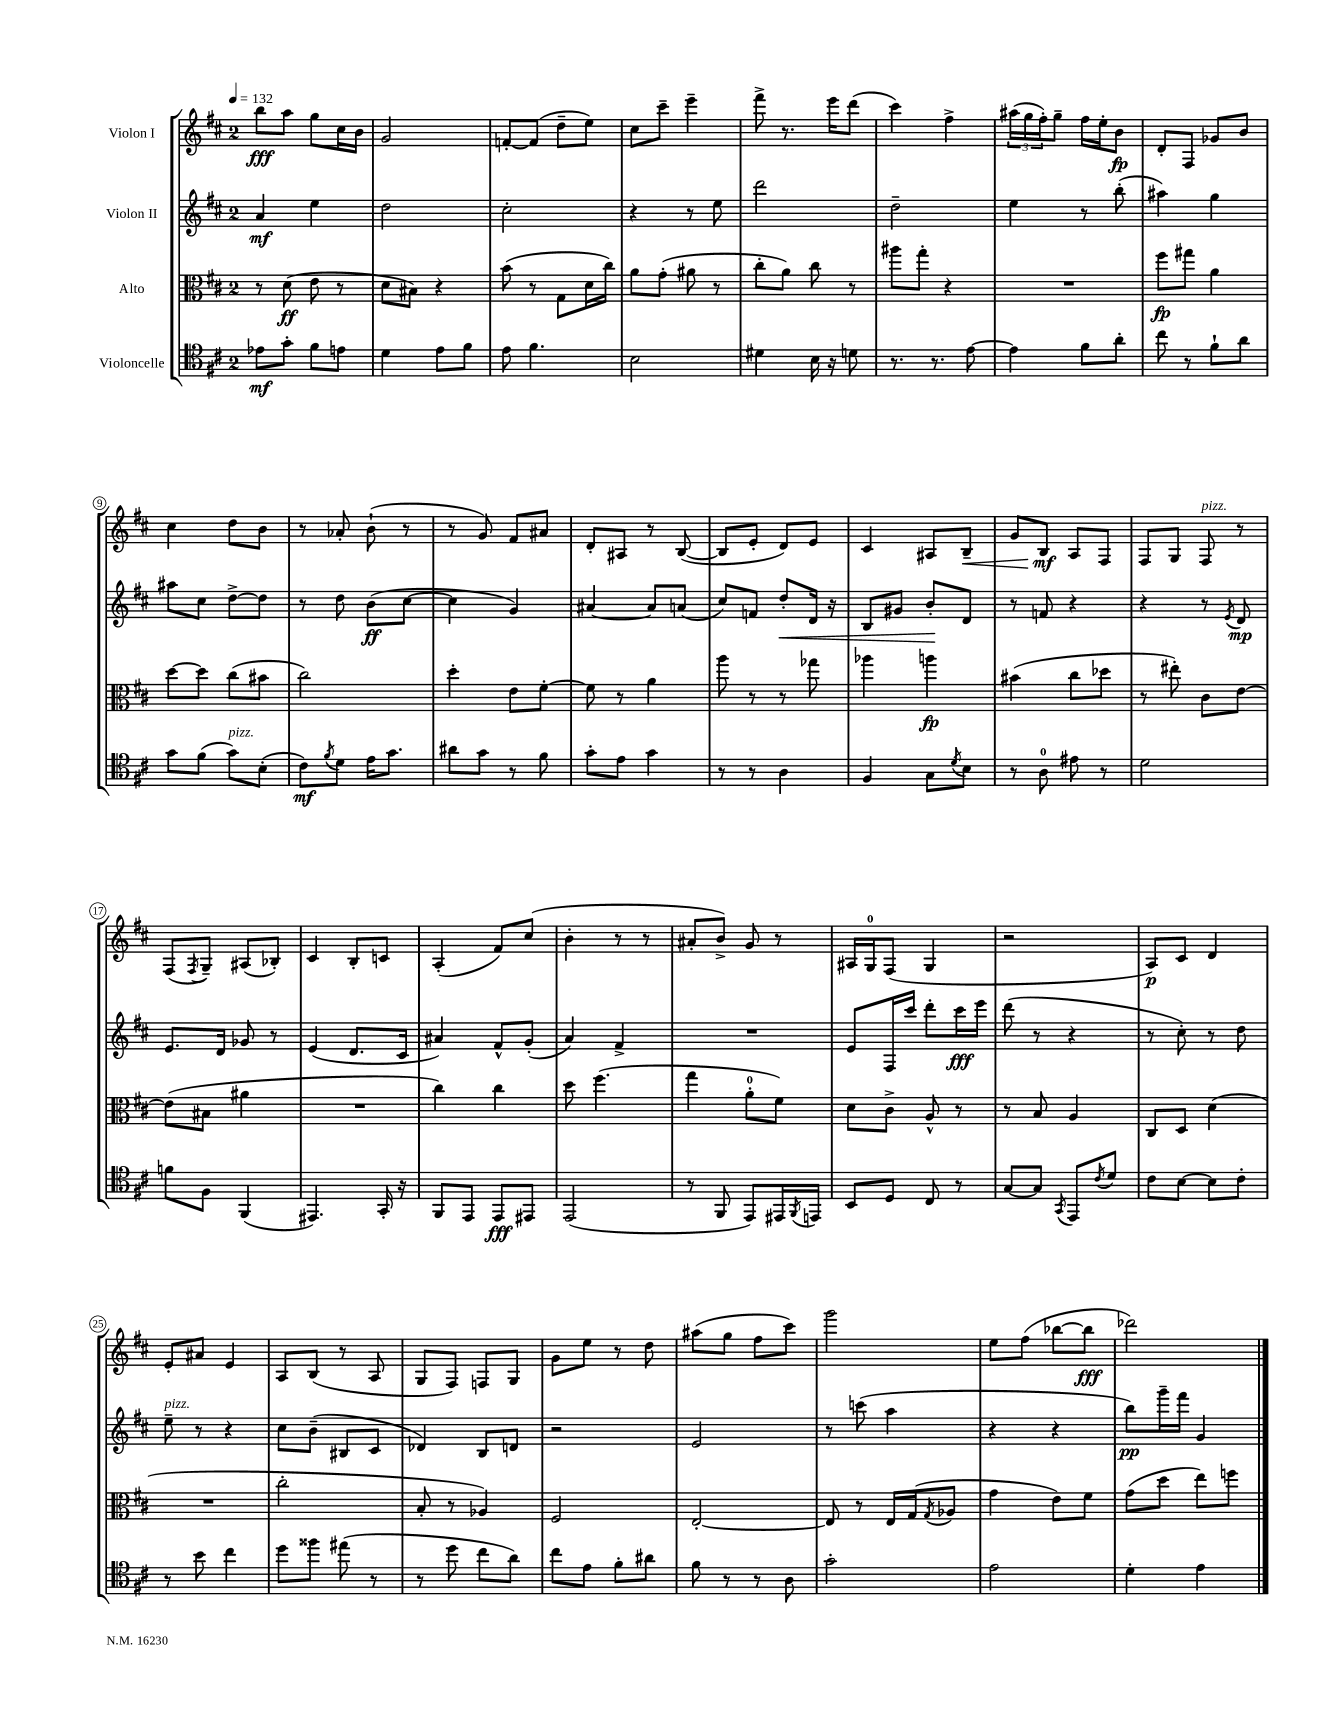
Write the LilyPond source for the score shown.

<<
\new StaffGroup <<
\new Staff = "s0" \with { instrumentName = "Violon I" } {
    \clef treble \key d \major \once \override Staff.TimeSignature.style = #'single-digit \time 2/4 \tempo 4 = 132
    b''8\fff a''8 g''8 cis''16 b'16 |
    g'2 |
    f'8~-. f'8( d''8-- e''8) |
    cis''8 cis'''8-- e'''4-- |
    fis'''8-> r8. e'''16 d'''8( |
    cis'''4) fis''4-> |
    \tuplet 3/2 { ais''16( g''16 fis''16-.) } g''8-- fis''16 e''16-. b'8\fp |
    d'8-. fis8 ges'8 b'8 |
    cis''4 d''8 b'8 |
    r8 aes'8-. b'8-!( r8 |
    r8 g'8) fis'8 ais'8 |
    d'8-. ais8 r8 b8~( |
    b8 e'8-. d'8) e'8 |
    cis'4 ais8 b8--\< |
    g'8 b8\mf\! a8 fis8 |
    fis8 g8 fis8^\markup { \italic "pizz." } r8 |
    fis8( \acciaccatura { fis8 } g8--) ais8( bes8-.) |
    cis'4 b8-. c'8 |
    a4-.( fis'8) cis''8( |
    b'4-. r8 r8 |
    ais'8-. b'8->) g'8 r8 |
    ais16 g16-0 fis8( g4 |
    r2 |
    a8\p) cis'8 d'4 |
    e'8-. ais'8 e'4 |
    a8 b8( r8 a8 |
    g8 fis8) f8 g8 |
    g'8 e''8 r8 d''8 |
    ais''8( g''8 fis''8 cis'''8) |
    g'''2 |
    e''8 fis''8( bes''8~ bes''8\fff |
    des'''2) \bar "|." |
}
\new Staff = "s1" \with { instrumentName = "Violon II" } {
    \clef treble \key d \major \once \override Staff.TimeSignature.style = #'single-digit \time 2/4
    a'4\mf e''4 |
    d''2 |
    cis''2-. |
    r4 r8 e''8 |
    d'''2 |
    d''2-- |
    e''4 r8 b''8-.( |
    ais''4) g''4 |
    ais''8 cis''8 d''8~-> d''8 |
    r8 d''8 b'8\ff( cis''8~ |
    cis''4 g'4) |
    ais'4~ ais'8 a'8( |
    cis''8) f'8 d''8-.\< d'16 r16 |
    b8 gis'8 b'8-.\! d'8 |
    r8 f'8 r4 |
    r4 r8 \acciaccatura { e'8 } d'8\mp |
    e'8. d'16 ges'8 r8 |
    e'4( d'8. cis'16 |
    ais'4) fis'8-^ g'8-.( |
    a'4) fis'4-> |
    R2 |
    e'8 fis16 cis'''16 d'''8-. cis'''16\fff e'''16 |
    d'''8( r8 r4 |
    r8 cis''8-.) r8 d''8 |
    e''8--^\markup { \italic "pizz." } r8 r4 |
    cis''8 b'8--( bis8 cis'8 |
    des'4) b8 d'8 |
    r2 |
    e'2 |
    r8 c'''8( a''4 |
    r4 r4 |
    b''8\pp) g'''16-- fis'''16 g'4 \bar "|." |
}
\new Staff = "s2" \with { instrumentName = "Alto" } {
    \clef alto \key d \major \once \override Staff.TimeSignature.style = #'single-digit \time 2/4
    r8 d'8\ff( e'8 r8 |
    d'8 bis8) r4 |
    b'8( r8 g8 d'16 cis''16) |
    a'8 g'8-.( ais'8 r8 |
    cis''8-. a'8) cis''8 r8 |
    ais''8 g''8-. r4 |
    R2 |
    fis''8\fp gis''8 a'4 |
    d''8~ d''8 cis''8( bis'8 |
    cis''2) |
    d''4-. e'8 fis'8~-. |
    fis'8 r8 a'4 |
    a''8 r8 r8 ges''8 |
    aes''4 a''4\fp |
    bis'4( cis''8 des''8 |
    r8 eis''8-.) cis'8 e'8~ |
    e'8( bis8 ais'4 |
    R2 |
    cis''4) cis''4 |
    d''8 fis''4.( |
    g''4 a'8-0-. fis'8) |
    d'8 cis'8-> a8-^ r8 |
    r8 b8 a4 |
    cis8 d8 d'4( |
    R2 |
    cis''2-. |
    b8-. r8 aes4) |
    fis2 |
    e2~-. |
    e8 r8 e16 g16( \acciaccatura { g8 } aes8 |
    g'4 e'8) fis'8 |
    g'8( d''8 e''8) f''8 \bar "|." |
}
\new Staff = "s3" \with { instrumentName = "Violoncelle" } {
    \clef tenor \key d \major \once \override Staff.TimeSignature.style = #'single-digit \time 2/4
    ees'8\mf g'8-. fis'8 e'8 |
    d'4 e'8 fis'8 |
    e'8 fis'4. |
    b2 |
    dis'4 b16 r16 d'8 |
    r8. r8. e'8~ |
    e'4 fis'8 a'8-. |
    cis''8 r8 fis'8-! a'8 |
    g'8 fis'8( g'8^\markup { \italic "pizz." }) b8-.( |
    cis'8\mf) \acciaccatura { fis'8 } d'8 e'16 g'8. |
    ais'8 g'8 r8 fis'8 |
    g'8-. e'8 g'4 |
    r8 r8 a4 |
    fis4 g8 \acciaccatura { d'8 } b8 |
    r8 a8-0 eis'8 r8 |
    d'2 |
    f'8 fis8 fis,4( |
    eis,4.) g,16-. r16 |
    fis,8 e,8 e,8\fff eis,8 |
    e,2( |
    r8 fis,8 e,8) eis,16 \acciaccatura { fis,8 } e,16 |
    b,8 d8 cis8 r8 |
    g8~ g8 \acciaccatura { g,8 } e,8 \acciaccatura { cis'8 } d'8 |
    cis'8 b8~ b8 cis'8-. |
    r8 b'8 cis''4 |
    d''8 fisis''8 eis''8( r8 |
    r8 d''8 cis''8 a'8) |
    cis''8 e'8 fis'8-. ais'8 |
    fis'8 r8 r8 a8 |
    g'2-. |
    e'2 |
    d'4-. e'4 \bar "|." |
}
>>
>>
\layout { \context { \Score \override BarNumber.stencil = #(make-stencil-circler 0.1 0.3 ly:text-interface::print) } }
